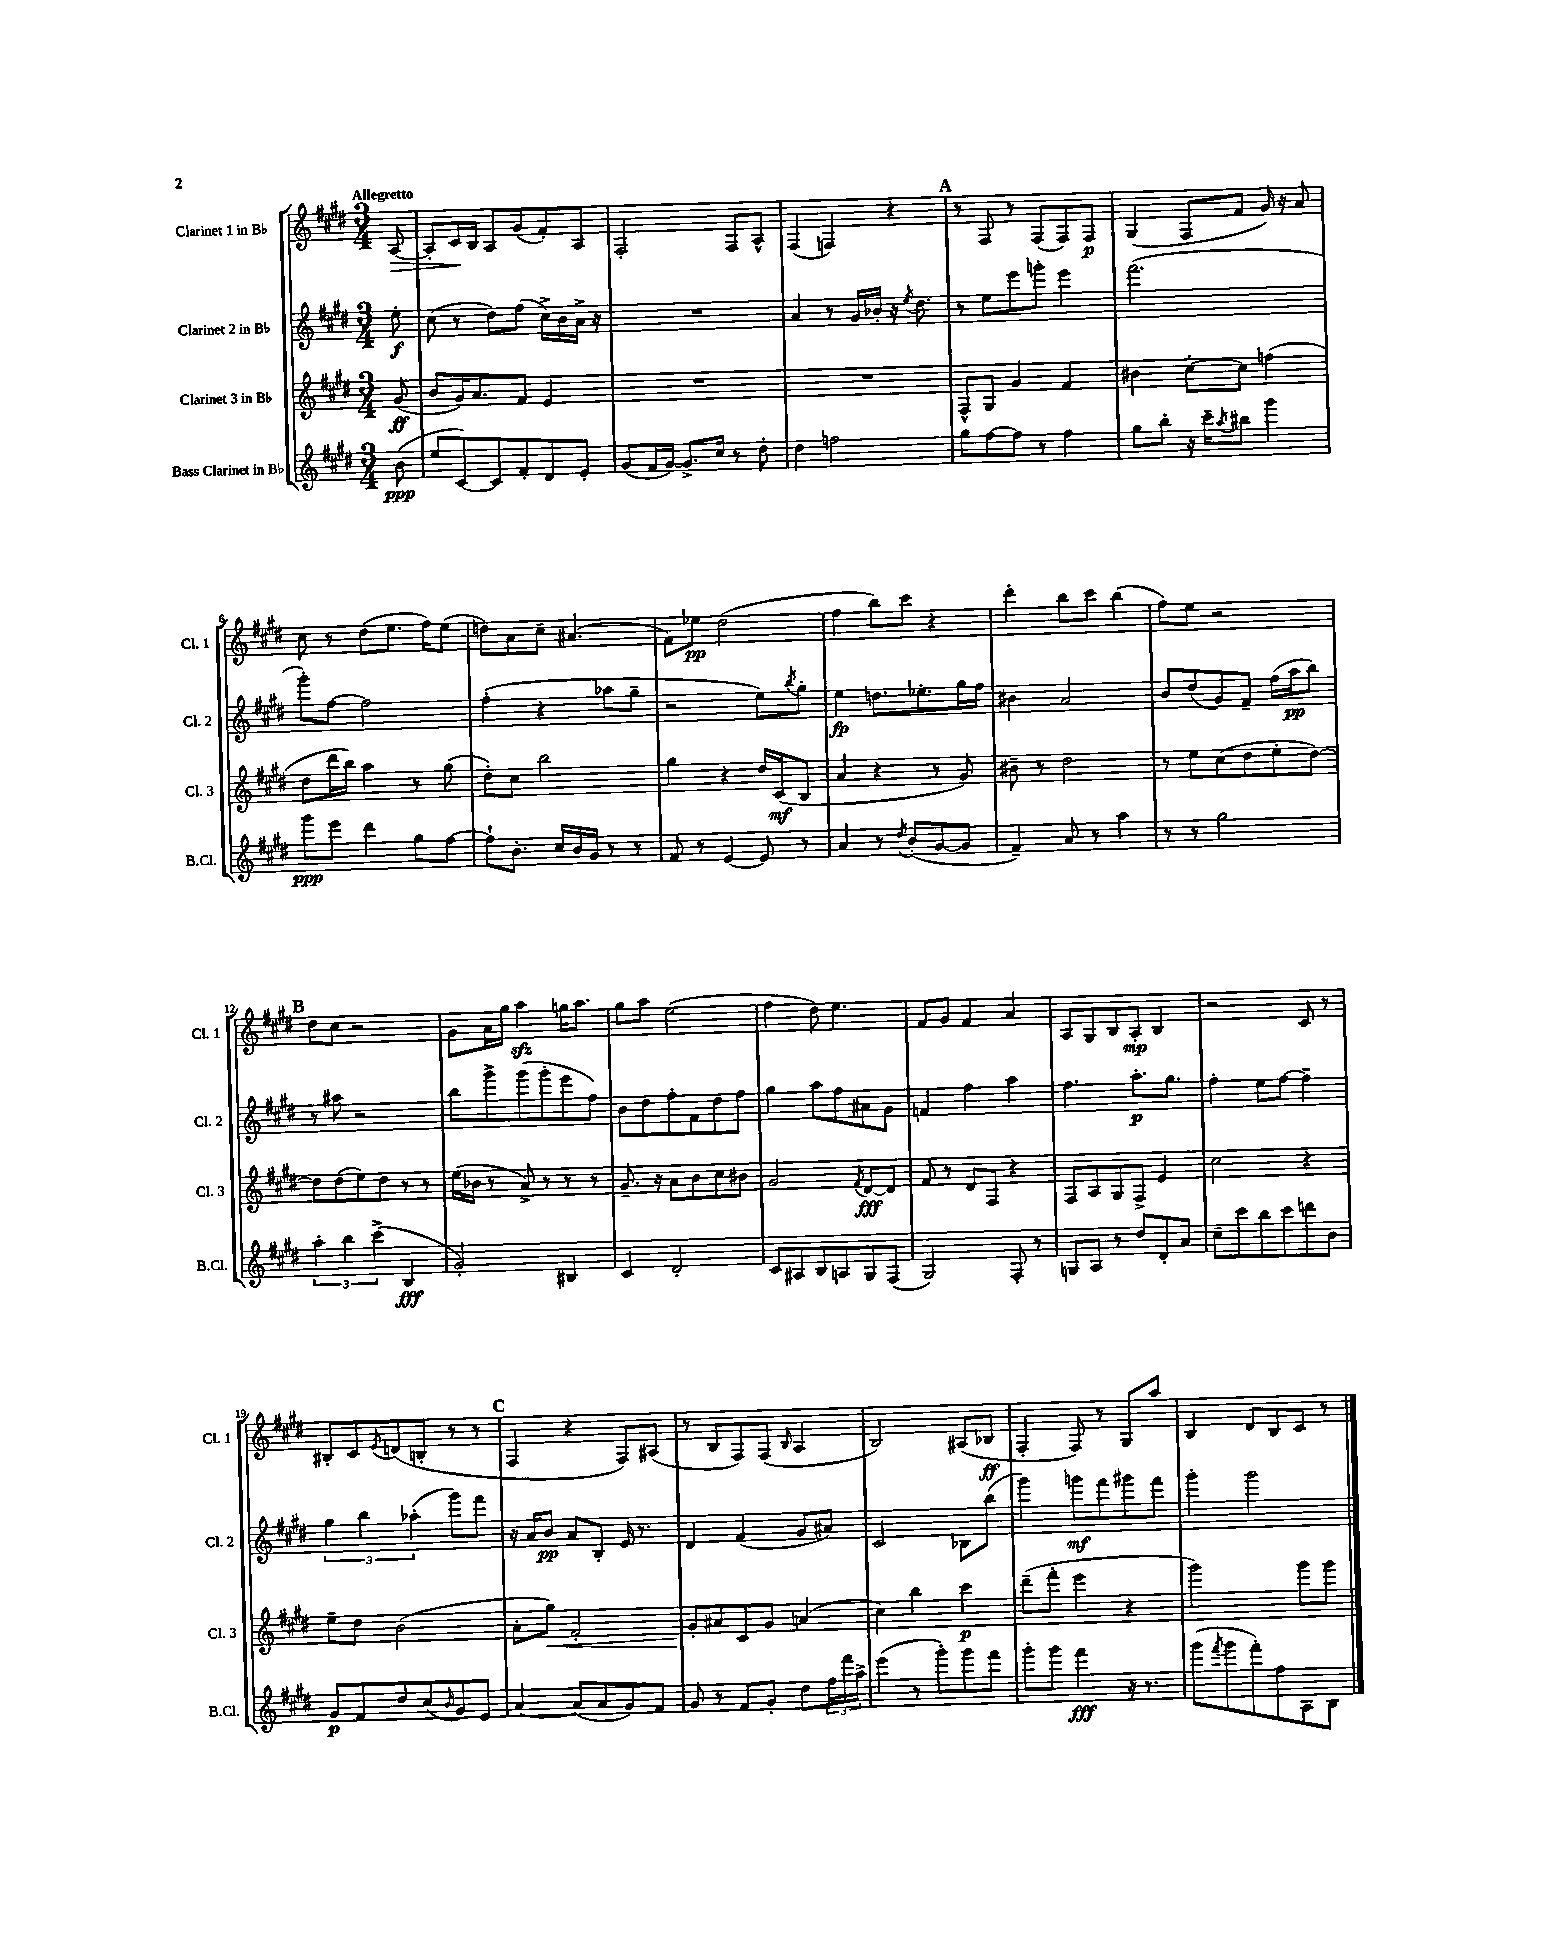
<<
\new StaffGroup <<
\new Staff = "s0" \with { instrumentName = "Clarinet 1 in Bb" shortInstrumentName = "Cl. 1" } {
    \clef treble \key e \major \numericTimeSignature \time 3/4 \partial 8 \tempo "Allegretto"
    a8~\> |
    a8-. cis'16\! b16 a8 gis'8( fis'8-.) a8 |
    fis2-. fis8 a8-^ |
    fis4( f4) r4 |
    \mark \markup { \bold "A" } r8 fis8 r8 fis8( fis8) fis8\p |
    gis4( fis8 fis'8 gis'16) r16 a'8 |
    cis''8 r8 dis''8( e''8. fis''16) e''8( |
    d''8) a'8 cis''8-- ais'4.( |
    fis'8) ees''8\pp dis''2( |
    fis''4 b''8) cis'''8 r4 |
    dis'''4-. b''8 cis'''8 b''4( |
    fis''8) e''8 r2 |
    \mark \markup { \bold "B" } dis''8 cis''8 r2 |
    gis'8 a'16 gis''16 a''4\sfz g''16 a''8. |
    gis''8 a''8 e''2( |
    fis''4 dis''8) e''4. |
    fis'8 gis'8 fis'4 a'4 |
    a8 gis8 b8 a8-.\mp b4 |
    r2 cis'8 r8 |
    bis8-. cis'8 \acciaccatura { e'8 } d'8( b8-. r8 r8 |
    \mark \markup { \bold "C" } fis4 r4 fis8) ais8( |
    r8 b8 fis8) fis8( \grace { b16 } a4 |
    b2) ais8( bes8\ff |
    fis4-. fis8) r8 gis8 a''8 |
    b4 dis'8 b8 cis'8 r8 \bar "|." |
}
\new Staff = "s1" \with { instrumentName = "Clarinet 2 in Bb" shortInstrumentName = "Cl. 2" } {
    \clef treble \key e \major \numericTimeSignature \time 3/4 \partial 8
    e''8-.\f |
    cis''8( r8 dis''8) fis''8( cis''16->) b'16 a'16-> r16 |
    R2. |
    a'4 r8 gis'16 bes'16-. r16 \acciaccatura { e''8 } dis''8. |
    \mark \markup { \bold "A" } r8 e''8 e'''8 g'''8-. e'''4 |
    fis'''2.( |
    gis'''8-.) fis''8~ fis''2 |
    fis''4-.( r4 aes''8 gis''8-- |
    r2 e''8) \acciaccatura { b''8 } gis''8-. |
    e''4\fp d''8. ees''8.-. gis''16 fis''16 |
    bis'4 a'2 |
    b'8 dis''8( gis'8) fis'8-- fis''16( a''16\pp b''8) |
    \mark \markup { \bold "B" } r8 ais''8 r2 |
    b''8 gis'''8-> gis'''8( gis'''8-. e'''8 fis''8) |
    b'8 dis''8 fis''8-. fis'8 dis''8 fis''8 |
    gis''4 a''8 fis''8 ais'8 gis'8 |
    f'4 fis''4 a''4 |
    fis''4. a''8.-.\p gis''8. |
    fis''4-. e''8 fis''8~ fis''4-- |
    \tuplet 3/2 { gis''4 b''4 aes''4-.( } gis'''8) fis'''8 |
    \mark \markup { \bold "C" } r16 a'16 b'8\pp a'8 b8-. e'16 r8. |
    dis'4 fis'4( gis'8 ais'8) |
    cis'2 bes8 b''8( |
    gis'''4) g'''8\mf fis'''8 gis'''8 fis'''8 |
    gis'''4-. gis'''2 \bar "|." |
}
\new Staff = "s2" \with { instrumentName = "Clarinet 3 in Bb" shortInstrumentName = "Cl. 3" } {
    \clef treble \key e \major \numericTimeSignature \time 3/4 \partial 8
    gis'8\ff( |
    b'8 gis'16) a'8. fis'8 e'4 |
    R2. |
    R2. |
    \mark \markup { \bold "A" } fis8-^ gis8 gis'4 fis'4 |
    bis'4 cis''8~-. cis''8 f''4( |
    dis''8 dis'''16 b''16) a''4 r8 gis''8( |
    dis''8-.) cis''8 b''2 |
    gis''4 r4 dis''16 cis'16\mf( b8 |
    a'4 r4 r8 gis'8) |
    bis'8-- r8 dis''2 |
    r8 e''8 cis''8( dis''8 e''8-. dis''8~) |
    \mark \markup { \bold "B" } dis''8 dis''8( e''8) dis''8 r8 r8 |
    e''16( bes'16 r8 a'8->) r8 r8 r8 |
    gis'8.-- r16 a'8 b'8 cis''8 bis'8 |
    gis'2 \acciaccatura { fis'8 } dis'8~\fff dis'8 |
    fis'8 r8 dis'8 fis8 r4 |
    fis8 a8 gis8 fis8-> e'4 |
    cis''2 r4 |
    e''8-- dis''8 b'2( |
    \mark \markup { \bold "C" } a'8-. gis''8\<) fis'2-. |
    gis'8-.\! ais'8 cis'8 gis'8 a'4( |
    cis''4) b''4 cis'''4\p |
    dis'''8--( fis'''8-. e'''4 r4 |
    gis'''2) gis'''8 gis'''8 \bar "|." |
}
\new Staff = "s3" \with { instrumentName = "Bass Clarinet in Bb" shortInstrumentName = "B.Cl." } {
    \clef treble \key e \major \numericTimeSignature \time 3/4 \partial 8
    b'8\ppp( |
    e''8 cis'8~) cis'8 fis'8-. dis'8 e'8-. |
    gis'8( fis'16 gis'16~) gis'8.-> cis''16 r8 dis''8-. |
    dis''4 f''2 |
    \mark \markup { \bold "A" } gis''8 fis''8~ fis''8 r8 fis''4 |
    gis''8 b''8-. r16 cis'''16-- \acciaccatura { a''8 } bis''8 gis'''4 |
    gis'''8\ppp e'''8 dis'''4 gis''8 fis''8~ |
    fis''8-! b'8.-. cis''16 b'16 gis'16 r8 r8 |
    fis'8 r8 e'4~ e'8 r8 |
    a'4 r8 \acciaccatura { dis''8 } b'8-.( gis'8~ gis'8 |
    fis'4--) a'8 r8 a''4 |
    r8 r8 gis''2 |
    \mark \markup { \bold "B" } \tuplet 3/2 { a''4-. b''4 cis'''4->( } b4\fff |
    gis'2-.) bis4 |
    cis'4 dis'2-. |
    cis'8 ais8 b8 a8 gis8 fis8( |
    gis2) fis8-. r8 |
    g8 a8 r8 dis''8 dis'8-. a'8 |
    cis''8-- cis'''8 b''8 cis'''8 d'''8 b'8 |
    gis'8\p fis'8 dis''8 cis''8( \grace { b'16 } gis'8) e'8 |
    \mark \markup { \bold "C" } a'4~ a'8( a'8 gis'8) fis'8 |
    gis'8 r8 fis'8 gis'8-. dis''8 \tuplet 3/2 { fis''16 fis'''16 a''16-> } |
    e'''4( r8 gis'''8-.) gis'''8 fis'''8 |
    gis'''8-. gis'''8 fis'''4\fff r16 r8. |
    gis'''8( \acciaccatura { fis'''8 } gis'''8 fis'''8-.) fis''8 a8 b8 \bar "|." |
}
>>
>>
